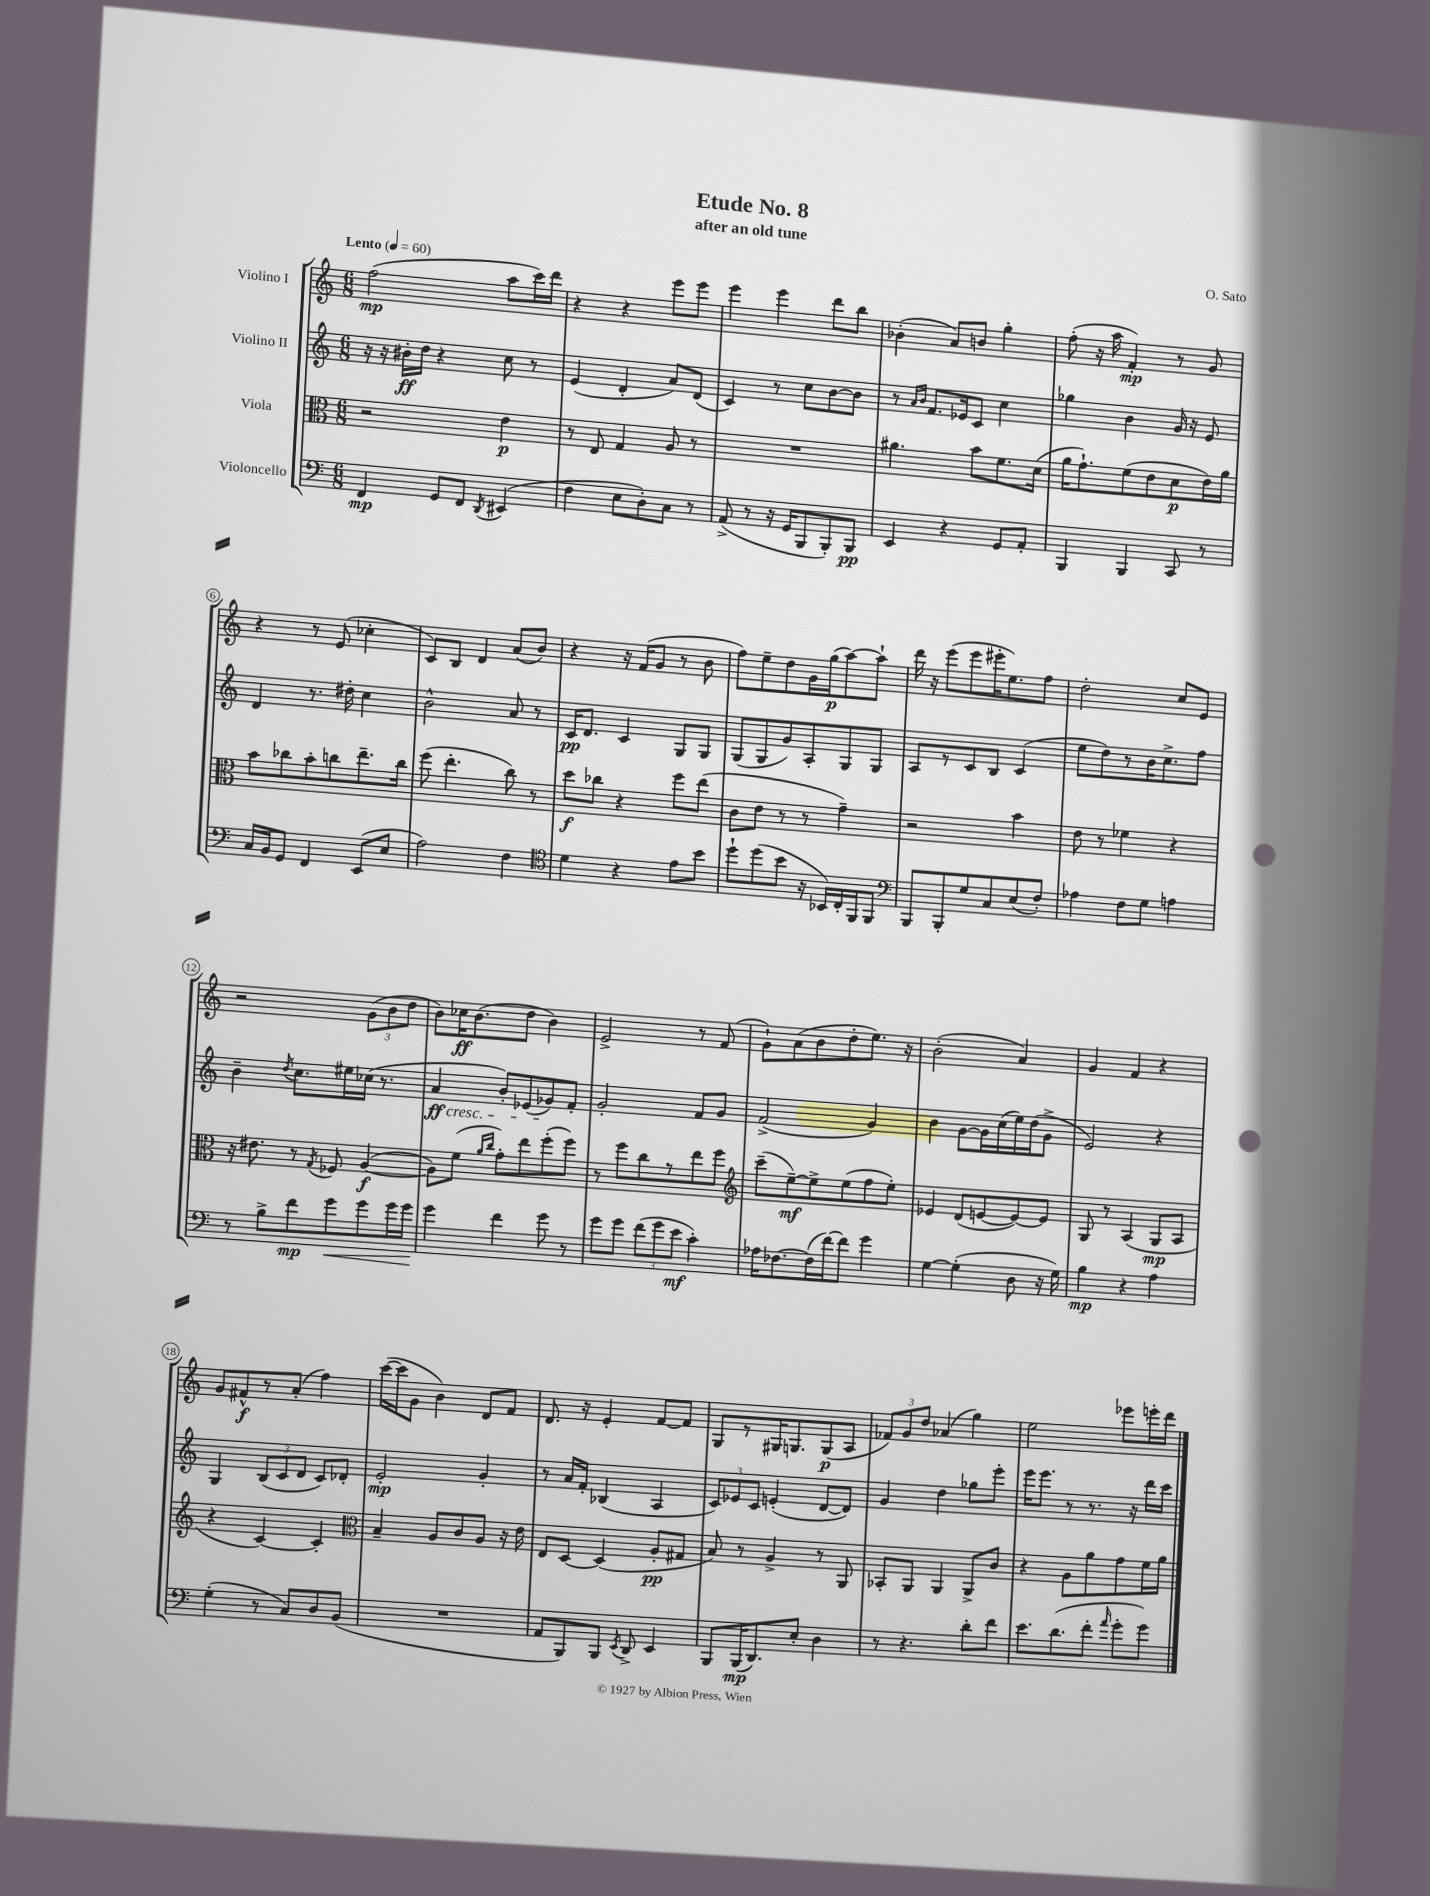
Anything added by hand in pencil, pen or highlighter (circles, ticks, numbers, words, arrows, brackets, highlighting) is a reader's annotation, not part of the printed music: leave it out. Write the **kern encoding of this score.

**kern	**kern	**kern	**kern
*staff4	*staff3	*staff2	*staff1
*clefF4	*clefC3	*clefG2	*clefG2
*k[]	*k[]	*k[]	*k[]
*M6/8	*M6/8	*M6/8	*M6/8
*MM60	*MM60	*MM60	*MM60
4FF	2r	16r	(2ff
.	.	16r	.
.	.	16b#'	.
.	.	16dd	.
8GG	.	4r	.
8FF	.	.	.
8qDD	.	.	.
(4EE#	4e	8cc	8aa
.	.	8r	16ccc)
.	.	.	16ddd
=	=	=	=
4F	8r	(4e	4r
.	8E	.	.
8E	4G	4d'	4r
8D')	.	.	.
8C	8A	8a)	8eee
8r	8r	(8d	8eee
=	=	=	=
(8AA^	2.r	4c)	4eee
8r	.	.	.
16r	.	8r	4eee
16GG	.	.	.
8BBB	.	8cc	.
8BBB')	.	[8b	8ddd
8BBB	.	8b]	8bb
=	=	=	=
4EE	4.a#	8r	(4b-'
.	.	16qqa	.
.	.	16qqb	.
.	.	8.f	.
4r	.	.	8a)
.	.	16e-	.
.	8b	8c	8b
8GG	8.f	4cc	4gg'
8AA'	.	.	.
.	(16d	.	.
=	=	=	=
4BBB	16a	4gg-	(8ff'
.	8.g`)	.	.
.	.	.	16r
.	.	.	16aa
4BBB	(8f	4b	4f')
.	8e	.	.
8CC	8d	16g	8r
.	.	16r	.
8r	16e)	8e	8g
.	16a	.	.
=	=	=	=
16C	8b	4d	4r
16BB	.	.	.
8GG	8cc-	.	.
4FF	8b'	8.r	8r
.	8cc	.	(8e
.	.	16dd#'	.
(8EE	8.ee~	4cc	4cc-'
8E	.	.	.
.	16cc	.	.
=	=	=	=
2A)	(8ff	2b^^	8c)
.	4.ee'	.	8B
.	.	.	4d
4F	8cc)	8a	(8a
.	8r	8r	8b)
=	=	=	=
*clefC4	*	*	*
4d	8dd	16c	4r
.	.	8.d	.
.	8cc-	.	.
4r	4r	4c	16r
.	.	.	(16f
.	.	.	8g
8e	8ff	8G	8r
8b	(8ee	8G	8b
=	=	=	=
8dd`	8c	(8G	8ff)
(8dd	8e	8G	8ee~
8b	8r	8g)	8dd
16r	8r	8A'	16g
16BB-)	.	.	(16gg
16C'	4g~)	8G	[8aa)
16FF	.	.	.
8FF	.	8G	8aa`]
=	=	=	=
*clefF4	*	*	*
8BBB	2r	8A	16ddd
.	.	.	16r
8BBB'	.	8r	(8eee
8G	.	8c	8eee
8C	.	8B	16eee#'
.	.	.	8.ee)
(8E	4b	(4c	.
8F')	.	.	8ff
=	=	=	=
4A-	8e	8ee	2dd'
.	8r	8dd)	.
8F	4f-	8r	.
8G	.	16b	.
.	.	8.cc^	.
4A	4r	.	8cc
.	.	8ff	8e
=	=	=	=
8r	16r	4b~	2r
.	8.e#	.	.
8B^	.	.	.
.	.	8qdd	.
8f	8r	8.cc	.
.	8qG	.	.
8g	8F-	.	.
.	.	16ee#	.
8g	([4A	(16cc-	(12g
.	.	8.r	.
.	.	.	12b
16g	.	.	.
.	.	.	12dd
16g	.	.	.
=	=	=	=
4g	8A])	4a	8b)
.	(8f	.	16cc-
.	.	.	(8.b
.	16qqa	.	.
.	16qqcc	.	.
4f	8g')	8b')	.
.	8ee	(8e-	8dd
8g	(8ff'	8g-)	4b)
8r	8ff)	8f'	.
=	=	=	=
8g	8r	2g'	2e^
8g	8ff	.	.
(12f	8cc	.	.
12g	.	.	.
.	8r	.	.
12e	.	.	.
4c')	8ee	8f	8r
.	8ff	8g	(8f
=	=	=	=
*	*clefG2	*	*
16A-	(8ccc~	(2f^	8g`)
[8.F-	.	.	.
.	[8ee~)	.	(8a
(16F-]	8ee^]	.	8b
[16f)	.	.	.
8f]	(8ee	.	8dd'
4g	8ff	4g)	8.ee)
.	8ee')	.	.
.	.	.	16r
=	=	=	=
[4G	4e-	4b	(2b'
(4G']	(8d	[8g	.
.	[8e	16g]	.
.	.	(16cc	.
8D	8e_)	16ee)	4a)
.	.	(16dd	.
16r	8e]	8g^	.
16G)	.	.	.
=	=	=	=
4B	8G	2e)	4g
.	8r	.	.
4r	(4A	.	4f
4A	8G	4r	4r
.	8A	.	.
=	=	=	=
(4G'	4r	4G	8g
.	.	.	8f#^^
8r	[4c)	(12B	8r
.	.	12c	.
8C)	.	.	(8a'
.	.	12d	.
8D	4c']	8c)	4ff)
(8BB	.	8d-'	.
=	=	=	=
*	*clefC3	*	*
2.r	4B~	2e'	([16ccc
.	.	.	16ccc]
.	.	.	8g
.	8A	.	4b)
.	8c	.	.
.	8A	4g'	8d
.	16r	.	8f
.	16e	.	.
=	=	=	=
8AA	8E	8r	8.d
8BBB)	[8D	16a	.
.	.	16f'	16r
8BBB	(4D]	(4B-	4e'
8qEE	.	.	.
8DD^	.	.	.
4EE	8A'	4A	[8f
.	8G#	.	8f]
=	=	=	=
8BBB	8B)	12c)	8G
.	.	12e-	.
(16BBB	8r	.	8r
.	.	12c	.
8.DD)	.	.	.
.	4A^	(4e'	16G#
.	.	.	8.G
8E'	.	.	.
4D	8r	[8d	(8G
.	8AA	8d])	8A
=	=	=	=
8r	8BB-'	4g	12f-)
.	.	.	12g
4.r	8AA	.	.
.	.	.	12dd
.	4AA	4dd	(4a-
8d'	8AA^	8gg-	4gg)
8f	8c	8eee'	.
=	=	=	=
8.e	4r	16eee	2ee
.	.	8.eee	.
(8.d	.	.	.
.	8A	8r	.
8f'	8a	8.r	.
16qqa	.	.	.
8g'	8g	.	8eee-
.	.	16r	.
8g)	16f	16ddd	16eee'
.	16a	16ccc	16ddd
==	==	==	==
*-	*-	*-	*-
